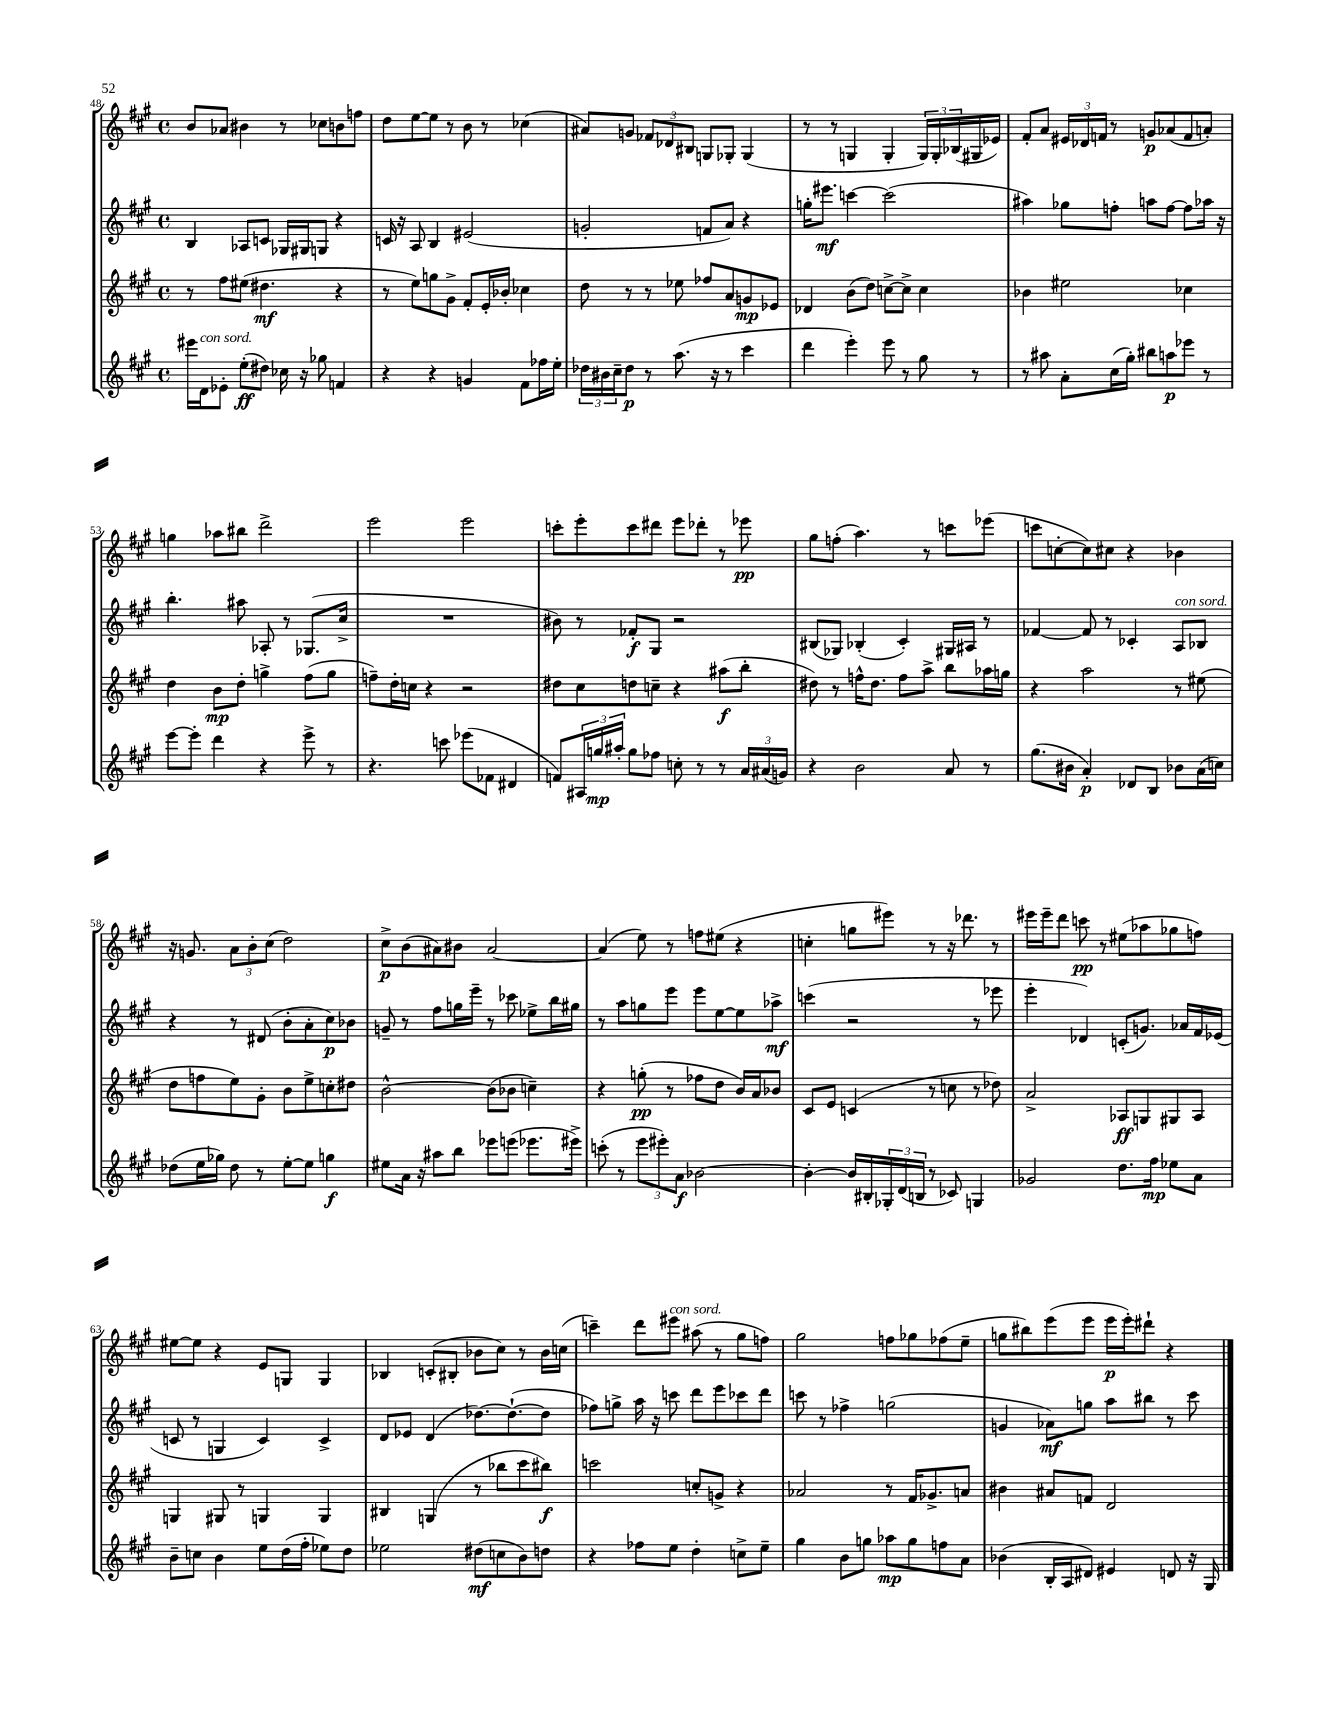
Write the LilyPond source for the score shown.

<<
\new StaffGroup <<
\new Staff = "s0" {
    \clef treble \key a \major \defaultTimeSignature \time 4/4
    b'8 aes'8 bis'4 r8 ces''8 b'8 f''8 |
    d''8 e''8~ e''8 r8 b'8 r8 ces''4( |
    ais'8) g'8 \tuplet 3/2 { fes'8 des'8 bis8 } g8 ges8-. ges4( |
    r8 r8 g4 g4-. \tuplet 3/2 { g16) g16-. bes16( } gis16 ees'16) |
    fis'8-. a'8 \tuplet 3/2 { eis'16 des'16 f'16 } r8 g'8\p aes'8( f'8 a'8-.) |
    g''4 aes''8 bis''8 d'''2-> |
    e'''2 e'''2 |
    c'''8-. e'''8-. c'''8 dis'''8 e'''8 des'''8-. r8 ees'''8\pp |
    gis''8 f''8-.( a''4.) r8 c'''8 ees'''8( |
    c'''8 c''8~-. c''8) cis''8 r4 bes'4 |
    r16 g'8. \tuplet 3/2 { a'8 b'8-. cis''8( } d''2) |
    cis''8->\p b'8( ais'8) bis'8 ais'2~ |
    ais'4( e''8) r8 f''8 eis''8( r4 |
    c''4-. g''8 eis'''8) r8 r16 des'''8. r8 |
    eis'''16 eis'''16-- d'''8 c'''8\pp r8 eis''8( aes''8 ges''8 f''8) |
    eis''8~ eis''8 r4 e'8 g8 g4 |
    bes4 c'8-.( bis8-. bes'8 cis''8) r8 bes'16 c''16( |
    c'''4--) d'''8 eis'''8^\markup { \italic "con sord." } ais''8( r8 gis''8 f''8) |
    gis''2 f''8 ges''8 fes''8( e''8-- |
    g''8 bis''8) e'''8( e'''8 e'''16\p e'''16-.) dis'''8-! r4 \bar "|." |
}
\new Staff = "s1" {
    \clef treble \key a \major \defaultTimeSignature \time 4/4
    b4 aes8 c'8 ges16 gis16 g8 r4 |
    c'16 r16 a8 b4 eis'2( |
    g'2-. f'8 a'8) r4 |
    g''16-. eis'''8.\mf c'''4~ c'''2( |
    ais''4) ges''8 f''8-. a''8 f''8~ f''8 aes''16 r16 |
    b''4.-. ais''8 aes8-. r8 ges8.( cis''16-> |
    R1 |
    bis'8) r8 fes'8-.\f gis8 r2 |
    bis8( ges8) bes4-.( cis'4-.) gis16 ais16 r8 |
    fes'4~ fes'8 r8 ces'4-. a8^\markup { \italic "con sord." } bes8 |
    r4 r8 dis'8( b'8-. a'8-. cis''8\p) bes'8 |
    g'8-- r8 fis''8 g''16 e'''16-- r8 ces'''8 ees''8-> b''16 gis''16 |
    r8 a''8 g''8 e'''8 e'''8 e''8~ e''8 aes''8->\mf |
    c'''4( r2 r8 ees'''8 |
    e'''4-. des'4) c'8-.( g'8.) aes'16 fis'16 ees'16( |
    c'8 r8 g4 c'4) c'4-> |
    d'8 ees'8 d'4( des''8.~) des''8.~-!( des''8 |
    fes''8) g''8-> a''16 r16 c'''8 d'''8 e'''8 ces'''8 d'''8 |
    c'''8 r8 fes''4-> g''2( |
    g'4 aes'8\mf) g''8 a''8 bis''8 r8 cis'''8 \bar "|." |
}
\new Staff = "s2" {
    \clef treble \key a \major \defaultTimeSignature \time 4/4
    r8 fis''8 eis''8( dis''4.\mf r4 |
    r8 e''8) g''8 gis'8-> fis'8-. e'16-. bes'16-. ces''4 |
    d''8 r8 r8 ees''8 fes''8 a'8 g'8\mp ees'8 |
    des'4 b'8( d''8) c''8~-> c''8-> c''4 |
    bes'4 eis''2 ces''4 |
    d''4 b'8\mp d''8-. g''4-> fis''8( g''8 |
    f''8--) d''16-. c''16 r4 r2 |
    dis''8 cis''8 d''8 c''8-- r4 ais''8\f( b''8-. |
    dis''8) r8 f''16-^ dis''8. f''8 a''8-> b''8 aes''16 g''16 |
    r4 a''2 r8 eis''8( |
    d''8 f''8 e''8) gis'8-. b'8 e''8-> c''8-. dis''8 |
    b'2~-^ b'8( bes'8 c''4--) |
    r4 g''8-.\pp( r8 fes''8 d''8 b'16) a'16 bes'8 |
    cis'8 e'8 c'4( r8 c''8 r8 des''8) |
    a'2-> aes8\ff g8 gis8 aes8 |
    g4 gis8 r8 g4 g4 |
    bis4 g4( r8 bes''8 cis'''8 bis''8\f) |
    c'''2 c''8-. g'8-> r4 |
    aes'2 r8 fis'16 ges'8.-> a'8 |
    bis'4 ais'8 f'8 d'2 \bar "|." |
}
\new Staff = "s3" {
    \clef treble \key a \major \defaultTimeSignature \time 4/4
    eis'''16 d'16^\markup { \italic "con sord." } ees'8-. e''8-.\ff( dis''8) ces''16 r16 ges''8 f'4 |
    r4 r4 g'4 fis'8 fes''16 e''16-. |
    \tuplet 3/2 { des''16 bis'16 cis''16-- } des''8\p r8 a''8.( r16 r8 cis'''4 |
    d'''4 e'''4-.) e'''8 r8 gis''8 r8 |
    r8 ais''8 a'8-. cis''16( gis''16-.) bis''8 a''8\p ees'''8 r8 |
    e'''8~ e'''8-. d'''4 r4 e'''8-> r8 |
    r4. c'''8 ees'''8( fes'8 dis'4 |
    f'8) \tuplet 3/2 { ais16 g''16\mp ais''16-. } g''8 fes''8 c''8-. r8 r8 \tuplet 3/2 { a'16 ais'16( g'16) } |
    r4 b'2 a'8 r8 |
    gis''8.( bis'16 a'4-.\p) des'8 b8 bes'8 a'16( c''16) |
    des''8( e''16 ges''16) des''8 r8 e''8~-. e''8 g''4\f |
    eis''8 a'16 r16 ais''8 b''8 ees'''8 e'''8( ees'''8. eis'''16->) |
    c'''8-.( r8 \tuplet 3/2 { e'''8 eis'''8-.) a'8\f } bes'2~ |
    bes'4~-. bes'16 bis16-. \tuplet 3/2 { ges16-. d'16( b16 } r8 ces'8) g4 |
    ges'2 d''8. fis''16\mp ees''8 a'8 |
    b'8-- c''8 b'4 e''8 d''16( fis''16-. ees''8) d''8 |
    ees''2 dis''8\mf( c''8 b'8) d''8 |
    r4 fes''8 e''8 d''4-. c''8-> e''8-- |
    gis''4 b'8 g''8 aes''8\mp g''8 f''8 a'8 |
    bes'4( b16-. a16 dis'8) eis'4 d'8 r16 gis16 \bar "|." |
}
>>
>>
\layout { \context { \Score currentBarNumber = #48 } }
